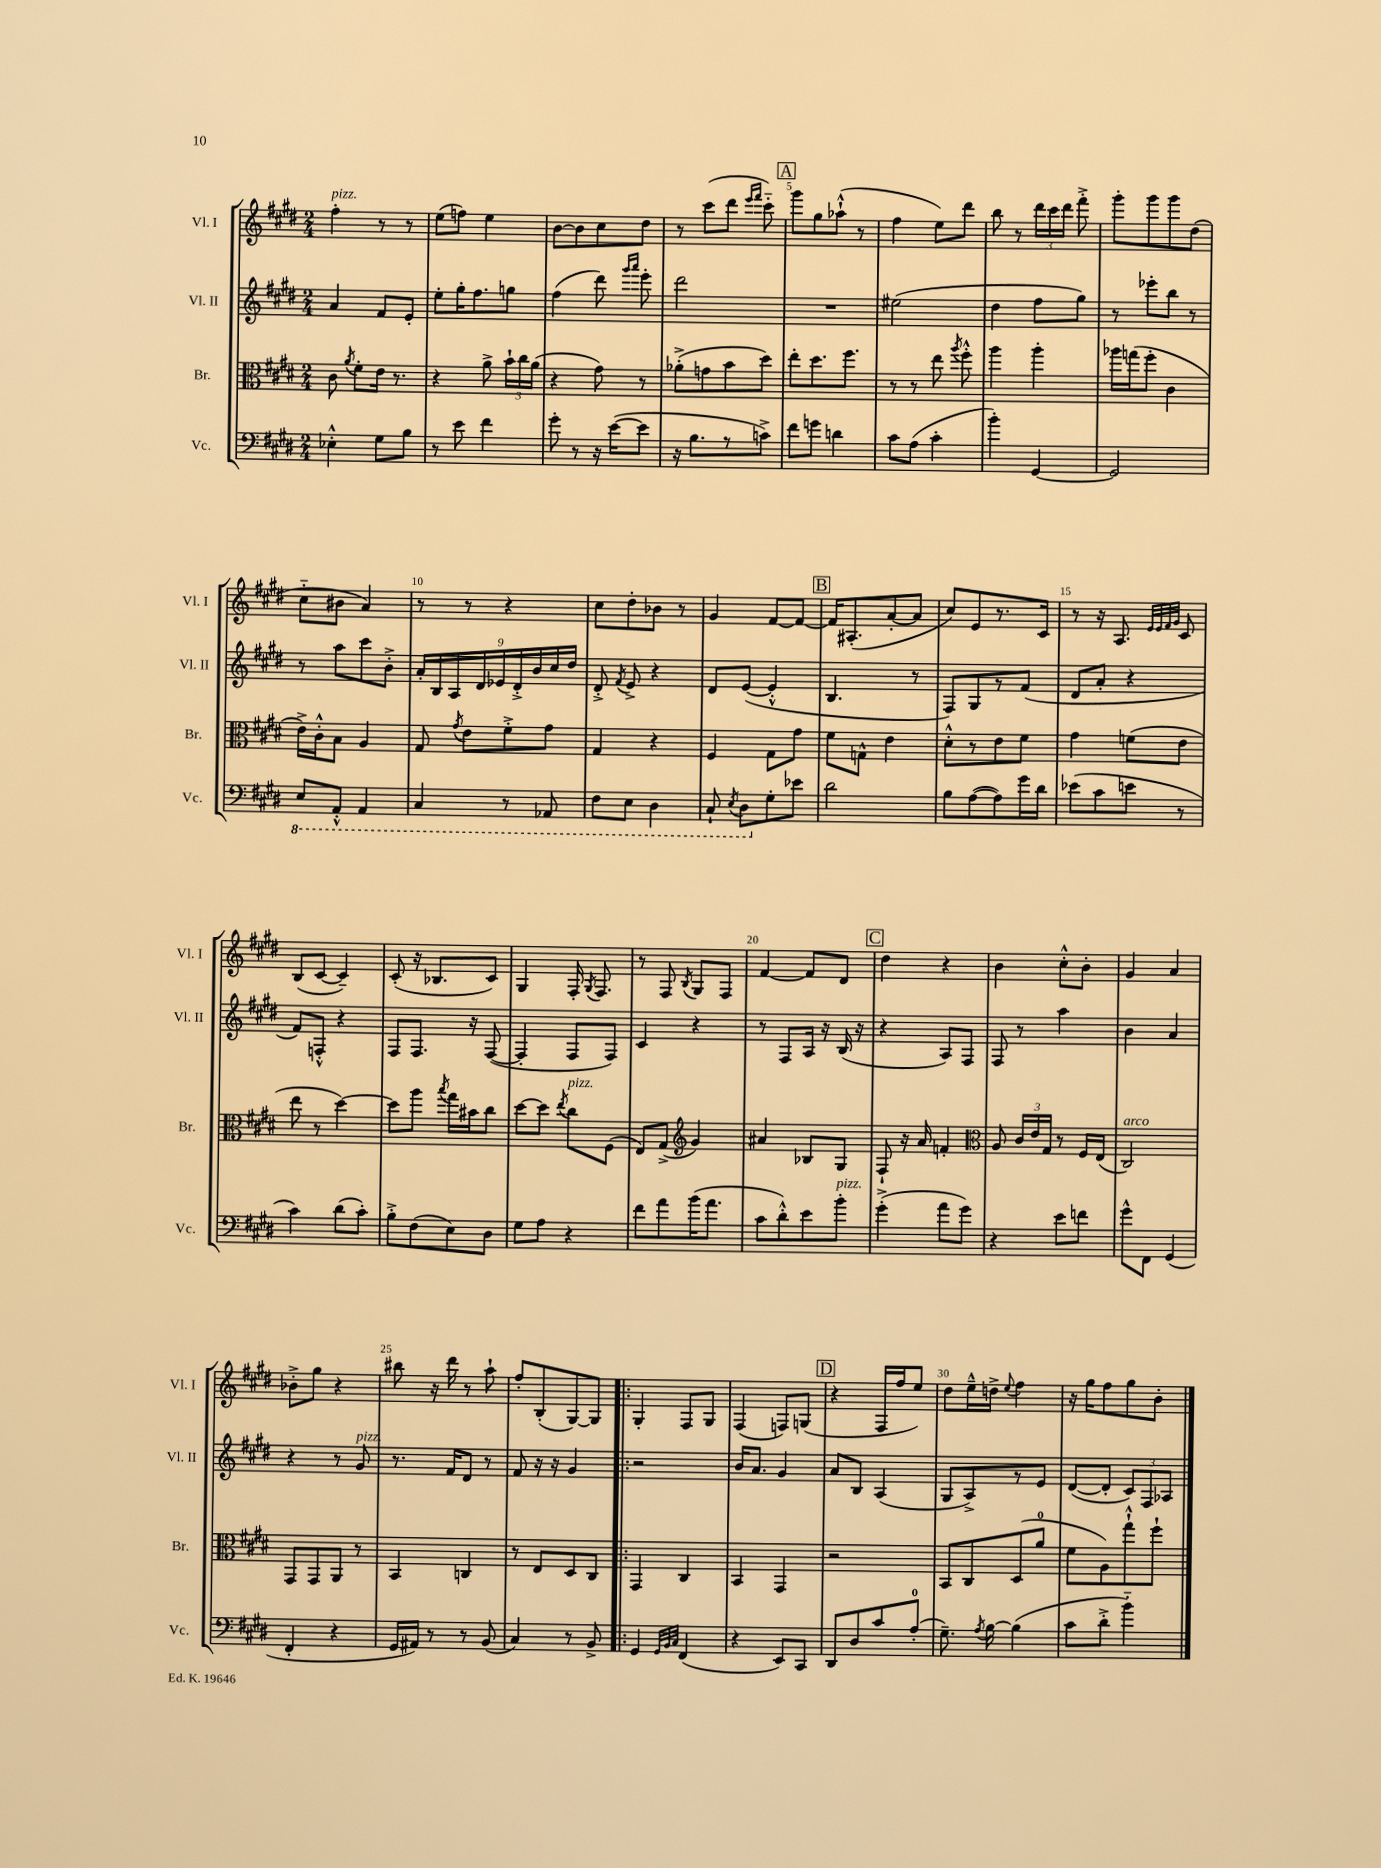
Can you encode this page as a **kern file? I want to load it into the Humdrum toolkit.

**kern	**kern	**kern	**kern
*part4	*part3	*part2	*part1
*staff4	*staff3	*staff2	*staff1
*I"Vc.	*I"Br.	*I"Vl. II	*I"Vl. I
*I'Vc.	*I'Br.	*I'Vl. II	*I'Vl. I
*clefF4	*clefC3	*clefG2	*clefG2
*k[f#c#g#d#]	*k[f#c#g#d#]	*k[f#c#g#d#]	*k[f#c#g#d#]
*M2/4	*M2/4	*M2/4	*M2/4
=1	=1	=1	=1
!	!	!	!LO:TX:a:i:t=pizz.
4E-X'^^\	8c#\	4a/	4ff#'\
.	8qa/	.	.
.	8f#'\L	.	.
8G#\L	16e\Jk	8f#/L	8r
.	8.r	.	.
8B\J	.	8e'/J	8r
=2	=2	=2	=2
8r	4r	8ee'\L	(8ee\L
8e\	.	16gg#'\K	8ffn\J)
.	.	8.ff#\	.
4f#\	8a^\	.	4ee\
.	24b`\LL	8ggn\J	.
.	24cc#\	.	.
.	(24a\JJ	.	.
=3	=3	=3	=3
8g#'\	4r	(4ff#\	[8b\L
8r	.	.	8b\]
16r	8g#\)	8ddd#\)	8cc#\
([16e\KL	.	.	.
.	.	16qqggg#/LL	.
.	.	16qqaaa/JJ	.
8e\J]	8r	8eee'\	8dd#\J
=4	=4	=4	=4
16r	(8a-X'^\L	2ddd#\	8r
8.B\L	.	.	.
.	8gn\	.	(8ccc#\L
8r	8b\	.	8ddd#\J
.	.	.	16qqeee/LL
.	.	.	16qqfff#/JJ
8cn^\J)	8dd#\J)	.	8ccc#\)
!!LO:REH:place=s1:t=A
=5	=5	=5	=5
8f#\L	8ee'\L	2r	8ggg#\L
8gn\J	8.dd#\	.	8gg#\
4dn\	.	.	(8aa-X`^^\J
.	8.ff#\J	.	.
.	.	.	8r
=6	=6	=6	=6
8c#\L	8r	(2ee#X\	4ff#\
(8A\J	8r	.	.
4c#'\	8ee\	.	8ee\L)
.	8qaa/	.	.
.	8ff#'^^\	.	8ddd#\J
=7	=7	=7	=7
4b'\)	4aa\	4dd#\	8bb\
.	.	.	8r
[4GG#/	4aa'\	8ff#\L	24ddd#\LL
.	.	.	24ccc#\
.	.	.	24ddd#\JJ
.	.	8gg#\J)	8fff#'^\
=8	=8	=8	=8
2GG#/]	16aa-X\LL	8r	8ggg#'\L
.	(16ggn\J	.	.
.	8ff#'\J	8eee-X'\L	8ggg#\
.	4c#\	8bb\J	8ggg#\
.	.	8r	(8dd#\J
!!LO:LB:g=z
=9	=9	=9	=9
*8ba	*	*	*
8EE/L	16e^\LL)	8r	8cc#\L
.	16c#'^^\J	.	.
8AAA'^^/J	8B\J	8aa\L	8b#X\J
4AAA/	4A/	8ccc#\	4a/)
.	.	8b'^\J	.
=10	=10	=10	=10
4CC#/	8G#/	18a'/LL	8r
.	.	18B/	.
.	.	18A/	.
.	8qg#/	.	.
.	8e\L	.	8r
.	.	18d#/	.
.	.	18e-X/	.
8r	8f#'^\	.	4r
.	.	18d#'^/	.
.	.	18b/	.
8AAA-X/	8g#\J	.	.
.	.	18cc#/	.
.	.	18dd#/JJ	.
=11	=11	=11	=11
8FF#\L	4G#/	8d#'^/	8cc#\L
.	.	8qf#/	.
8EE\J	.	8e^/	8dd#'\
4DD#\	4r	4r	8b-X\J
.	.	.	8r
=12	=12	=12	=12
8CC#`/	4F#/	8d#/L	4g#/
8qEE/	.	.	.
8DD#\L	.	([8e/J	.
*X8ba	*	*	*
8G#'\	8G#\L	4e'^^/]	[8f#/L
8e-X\J	8g#\J	.	8f#/J_
!!LO:REH:place=s1:t=B
=13	=13	=13	=13
2d#\	8f#\L	4.B/	16f#/KL]
.	.	.	(8.A#X'/
.	8Gn^^\J	.	.
.	4e\	.	[8a'/
.	.	8r	8a/J]
=14	=14	=14	=14
8B\L	8d#'^^\L	8F#/L)	8cc#/L)
([8A\	8r	8G#/	8e/
8A\])	8e\	8r	8.r
16g#\L	8f#\J	(8f#/J	.
16d#\JJ	.	.	16c#/Jk
=15	=15	=15	=15
(8e-X\L	4g#\	8d#/L	8r
8c#\	.	8a'/J	16r
.	.	.	8.A/
8en\J	(8fn\L	4r	.
.	.	.	32qqe/LLL
.	.	.	32qqe/
.	.	.	32qqf#/
.	.	.	32qqg#/JJJ
8r	8e\J	.	8c#/
!!LO:LB:g=z
=16	=16	=16	=16
4c#\)	8ee\	8f#/L)	(8B/L
.	8r	8Fn'^^/J	[8c#/J
(8d#\L	[4dd#\)	4r	4c#~/])
8c#'\J)	.	.	.
=17	=17	=17	=17
8B'^\L	8dd#\L]	8F#/L	(8c#'/
(8F#\	8aa\J	8.F#/J	16r
.	.	.	8.B-X/L
.	8qbb/	.	.
8E\)	16gg#\LL	.	.
.	16b#X\J	16r	.
8D#\J	8cc#\J	([8F#/	8c#/J)
=18	=18	=18	=18
8G#\L	[8dd#\L	4F#'/]	4G#/
8A\J	8dd#\J]	.	.
.	8qee/	.	.
!	!LO:TX:a:i:t=pizz.	!	!
4r	8cc#\L	8F#/L	16F#'/
.	.	.	8qG#/
.	.	.	8.F#/
.	(8F#\J	8F#/J)	.
=19	=19	=19	=19
8f#\L	8E/L)	4c#/	8r
8a\	(8G#^/J	.	8F#/
*	*clefG2	*	*
.	.	.	8qB/
(16b\K	4g#/)	4r	8G#/L
8.a\J	.	.	.
.	.	.	8F#/J
=20	=20	=20	=20
8c#\L	4a#X/	8r	[4f#/
8d#'^^\)	.	8F#/L	.
8e\	8B-X/L	16A/Jk	8f#/L]
.	.	16r	.
!LO:TX:a:i:t=pizz.	!	!	!
8b'\J	8G#/J	(16B/	8d#/J
.	.	16r	.
!!LO:REH:place=s1:t=C
=21	=21	=21	=21
(4g#'^\	8F#`/	4r	4dd#\
.	16r	.	.
.	16a/	.	.
8a\L	4fn'/	8A/L)	4r
8g#\J)	.	8F#/J	.
=22	=22	=22	=22
*	*clefC3	*	*
4r	8A/	8F#/	4b\
.	24c#/LL	8r	.
.	24e/	.	.
.	24G#/JJ	.	.
8e\L	8r	4aa\	8cc#'^^\L
8fn\J	16F#/LL	.	8b'\J
.	(16E/JJ	.	.
=23	=23	=23	=23
!	!LO:TX:a:i:t=arco	!	!
8g#^^\L	2C#/)	4b\	4g#/
8FF#\J	.	.	.
(4GG#/	.	4a/	4a/
!!LO:LB:g=z
=24	=24	=24	=24
4FF#'/	8GG#/L	4r	8b-X'^\L
.	8GG#/	.	8gg#\J
4r	8AA/J	8r	4r
!	!	!LO:TX:a:i:t=pizz.	!
.	8r	8g#/	.
=25	=25	=25	=25
16GG#/LL	4BB/	8.r	8bb#X\
16AA#X/JJ)	.	.	.
8r	.	.	16r
.	.	16f#/KL	16ddd#\
8r	4Cn/	8d#/J	8r
(8BB/	.	8r	8aa`\
=26	=26	=26	=26
4C#/)	8r	8f#/	8ff#'/L
.	8E/L	16r	(8B'/
.	.	16r	.
8r	8D#/	4g#/	[8G#/)
8BB^/	8C#/J	.	8G#/J]
=27!|:	=27!|:	=27!|:	=27!|:
4GG#/	4GG#/	2r	4G#'/
32qqGG#/LLL	.	.	.
32qqBB/	.	.	.
32qqC#/JJJ	.	.	.
(4FF#/	4C#/	.	8F#/L
.	.	.	8G#/J
=28	=28	=28	=28
4r	4BB/	16b/KL	(4F#/
.	.	8.a/J	.
8EE/L)	4GG#/	4g#/	8Fn/L)
8CC#/J	.	.	(8Gn/J
!!LO:REH:place=s1:t=D
=29	=29	=29	=29
8DD#/L	2r	8a/L	4r
8D#/	.	8B/J	.
8c#/	.	(4A/	16F#/LL
.	.	.	16ff#/J
(8A'/J	.	.	8ee/J)
=30	=30	=30	=30
8.G#~\)	8BB/L	8G#/L	8dd#\L
.	8C#/	8A^/)	16ee~^^\L
8qA/	.	.	.
[16B\	.	.	16ddn^\JJ
.	.	.	8qqee/
(4B\]	(8D#/	8r	4ff#\
.	8a/J	8e/J	.
=31	=31	=31	=31
8c#\L	8f#\L	([8d#/L	16r
.	.	.	16gg#\KL
8d#'^\J	8A\)	8d#'/J]	8ff#\
4b\)	8gg#`^^\	12c#/L)	8gg#\
.	.	12F#/	.
.	8ff#`\J	.	8b'\J
.	.	12A-X/J	.
==	==	==	==
*-	*-	*-	*-
